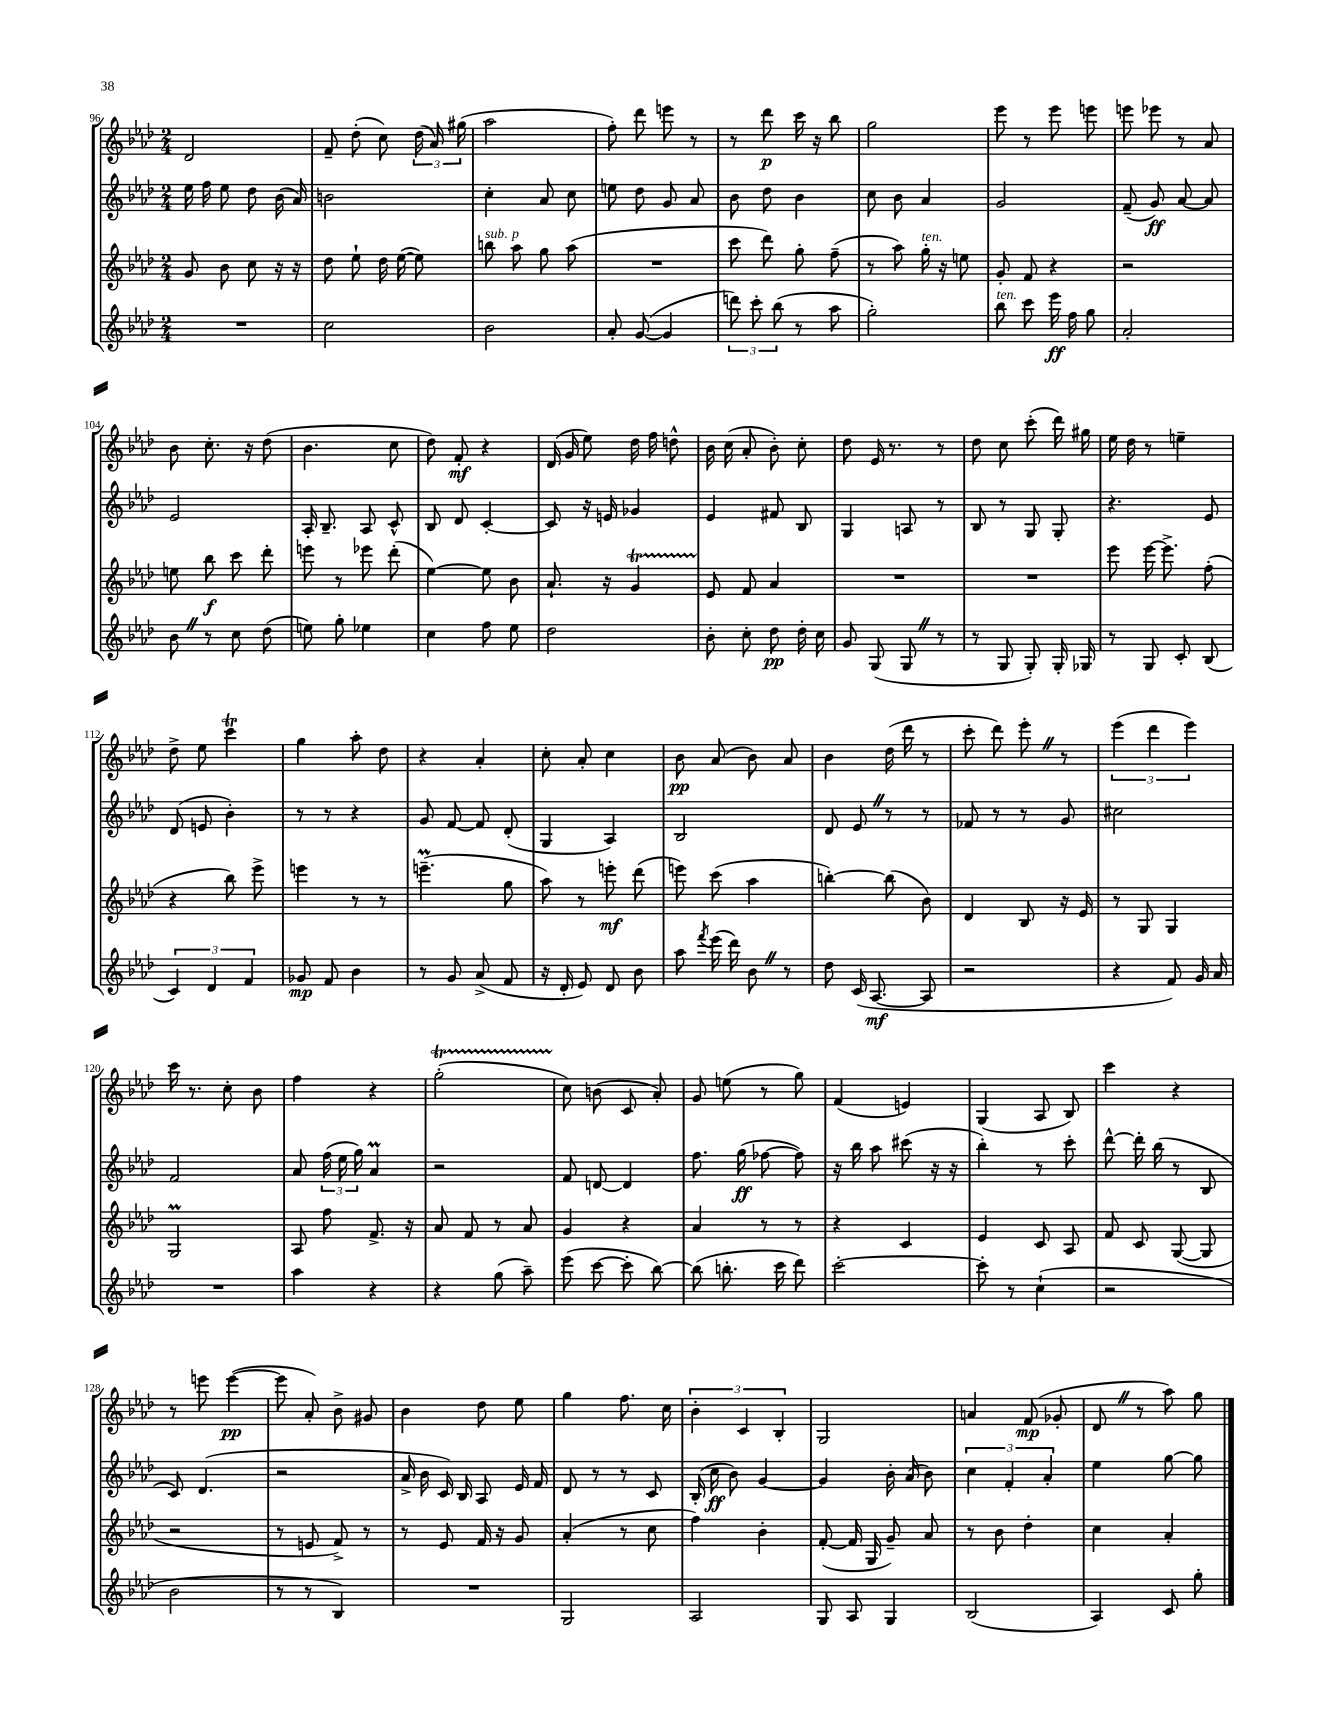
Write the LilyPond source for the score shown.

<<
\new StaffGroup <<
\new Staff = "s0" {
    \clef treble \key aes \major \numericTimeSignature \time 2/4
    \autoBeamOff des'2 |
    f'8-- des''8-.( c''8) \tuplet 3/2 { des''16( aes'16) gis''16( } |
    aes''2 |
    f''8-.) des'''8 e'''8 r8 |
    r8 des'''8\p c'''16 r16 bes''8 |
    g''2 |
    ees'''8 r8 ees'''8 e'''8 |
    e'''8 ees'''8 r8 aes'8 |
    bes'8 c''8.-. r16 des''8( |
    bes'4. c''8 |
    des''8) f'8-.\mf r4 |
    des'16( g'16 ees''8) des''16 f''16 d''8-^ |
    bes'16 c''16( aes'8-. bes'8-.) c''8-. |
    des''8 ees'16 r8. r8 |
    des''8 c''8 c'''8-.( des'''16) gis''16 |
    ees''16 des''16 r8 e''4-- |
    des''8-> ees''8 c'''4\trill |
    g''4 aes''8-. des''8 |
    r4 aes'4-. |
    c''8-. aes'8-. c''4 |
    bes'8\pp aes'8( bes'8) aes'8 |
    bes'4 des''16( des'''16 r8 |
    c'''8-. des'''8) ees'''8-. \once \override BreathingSign.text = \markup { \musicglyph "scripts.caesura.straight" } \breathe r8 |
    \tuplet 3/2 { ees'''4( des'''4 ees'''4) } |
    c'''16 r8. c''8-. bes'8 |
    f''4 r4 |
    g''2-.\startTrillSpan( |
    c''8\stopTrillSpan) b'8( c'8 aes'8-.) |
    g'8 e''8( r8 g''8) |
    f'4( e'4) |
    g4( aes8 bes8) |
    c'''4 r4 |
    r8 e'''8 e'''4~\pp( |
    e'''8 aes'8-.) bes'8-> gis'8 |
    bes'4 des''8 ees''8 |
    g''4 f''8. c''16 |
    \tuplet 3/2 { bes'4-. c'4 bes4-. } |
    g2 |
    a'4 f'8\mp( ges'8-. |
    des'8 \once \override BreathingSign.text = \markup { \musicglyph "scripts.caesura.straight" } \breathe r8 aes''8) g''8 \bar "|." |
}
\new Staff = "s1" {
    \clef treble \key aes \major \numericTimeSignature \time 2/4
    \autoBeamOff ees''16 f''16 ees''8 des''8 bes'16( aes'16) |
    b'2 |
    c''4-. aes'8 c''8 |
    e''8 des''8 g'8 aes'8 |
    bes'8 des''8 bes'4 |
    c''8 bes'8 aes'4 |
    g'2 |
    f'8--( g'8\ff) aes'8~ aes'8 |
    ees'2 |
    aes16-. bes8.-- aes8 c'8-^ |
    bes8 des'8 c'4~-. |
    c'8 r16 e'16 ges'4 |
    ees'4 fis'8 bes8 |
    g4 a8 r8 |
    bes8 r8 g8 g8-. |
    r4. ees'8 |
    des'8( e'8 bes'4-.) |
    r8 r8 r4 |
    g'8 f'8~ f'8 des'8-.( |
    g4 aes4) |
    bes2 |
    des'8 ees'8 \once \override BreathingSign.text = \markup { \musicglyph "scripts.caesura.straight" } \breathe r8 r8 |
    fes'8 r8 r8 g'8 |
    cis''2 |
    f'2 |
    aes'8 \tuplet 3/2 { f''16( ees''16 g''16) } aes'4\prall |
    r2 |
    f'8 d'8~ d'4 |
    f''8. g''16\ff( fes''8~ fes''8) |
    r16 bes''16 aes''8 cis'''8( r16 r16 |
    bes''4-.) r8 c'''8-. |
    des'''8~-^ des'''16-. bes''16( r8 bes8 |
    c'8) des'4.( |
    r2 |
    aes'16-> bes'16 c'16) bes16 aes8 ees'16 f'16 |
    des'8 r8 r8 c'8 |
    bes16-.( c''16\ff bes'8) g'4~ |
    g'4 bes'16-. aes'16( bes'8) |
    \tuplet 3/2 { c''4 f'4-. aes'4-. } |
    ees''4 g''8~ g''8 \bar "|." |
}
\new Staff = "s2" {
    \clef treble \key aes \major \numericTimeSignature \time 2/4
    \autoBeamOff g'8 bes'8 c''8 r16 r16 |
    des''8 ees''8-! des''16 ees''16~( ees''8) |
    b''8^\markup { \italic "sub. p" } aes''8 g''8 aes''8( |
    R2 |
    c'''8 des'''8) g''8-. f''8--( |
    r8 aes''8) g''16-.^\markup { \italic "ten." } r16 e''8 |
    g'8-. f'8 r4 |
    r2 |
    e''8 bes''8\f c'''8 des'''8-. |
    e'''8 r8 ees'''8 des'''8-.( |
    ees''4~) ees''8 bes'8 |
    aes'8.-! r16 g'4\startTrillSpan |
    ees'8\stopTrillSpan f'8 aes'4 |
    R2 |
    R2 |
    ees'''8 ees'''16~ ees'''8.-> f''8-.( |
    r4 bes''8) ees'''8-> |
    e'''4 r8 r8 |
    e'''4.--\prall( g''8 |
    aes''8) r8 e'''8-.\mf des'''8( |
    e'''8) c'''8( aes''4 |
    b''4~-.) b''8( bes'8) |
    des'4 bes8 r16 ees'16 |
    r8 g8 g4 |
    g2\prall |
    aes8 f''8 f'8.-> r16 |
    aes'8 f'8 r8 aes'8 |
    g'4 r4 |
    aes'4 r8 r8 |
    r4 c'4 |
    ees'4 c'8 aes8 |
    f'8 c'8 g8~( g8 |
    r2 |
    r8 e'8 f'8->) r8 |
    r8 ees'8 f'16 r16 g'8 |
    aes'4-.( r8 c''8 |
    f''4) bes'4-. |
    f'8~-.( f'16 g16 g'8--) aes'8 |
    r8 bes'8 des''4-. |
    c''4 aes'4-. \bar "|." |
}
\new Staff = "s3" {
    \clef treble \key aes \major \numericTimeSignature \time 2/4
    \autoBeamOff R2 |
    c''2 |
    bes'2 |
    aes'8-. g'8~( g'4 |
    \tuplet 3/2 { d'''8) c'''8-. bes''8( } r8 aes''8 |
    g''2-.) |
    bes''8^\markup { \italic "ten." } c'''8 ees'''16\ff f''16 g''8 |
    aes'2-. |
    bes'8 \once \override BreathingSign.text = \markup { \musicglyph "scripts.caesura.straight" } \breathe r8 c''8 des''8( |
    e''8) g''8-. ees''4 |
    c''4 f''8 ees''8 |
    des''2 |
    bes'8-. c''8-. des''8\pp des''16-. c''16 |
    g'8 g8( g8 \once \override BreathingSign.text = \markup { \musicglyph "scripts.caesura.straight" } \breathe r8 |
    r8 g8 g8-.) g16-. ges16 |
    r8 g8 c'8-. bes8( |
    \tuplet 3/2 { c'4) des'4 f'4 } |
    ges'8\mp f'8 bes'4 |
    r8 g'8 aes'8->( f'8 |
    r16 des'16-. ees'8) des'8 bes'8 |
    aes''8 \acciaccatura { f'''8 } ees'''16( des'''16) bes'8 \once \override BreathingSign.text = \markup { \musicglyph "scripts.caesura.straight" } \breathe r8 |
    des''8 c'16( aes8.~\mf aes8 |
    r2 |
    r4 f'8) g'16 aes'16 |
    R2 |
    aes''4 r4 |
    r4 g''8( aes''8--) |
    ees'''8( c'''8~ c'''8-. bes''8~) |
    bes''8( b''8.-. c'''16 des'''8) |
    c'''2~-. |
    c'''8-. r8 c''4-!( |
    r2 |
    bes'2 |
    r8 r8 bes4) |
    R2 |
    g2 |
    aes2 |
    g8 aes8 g4 |
    bes2( |
    aes4) c'8 g''8-. \bar "|." |
}
>>
>>
\layout { \context { \Score currentBarNumber = #96 } }
